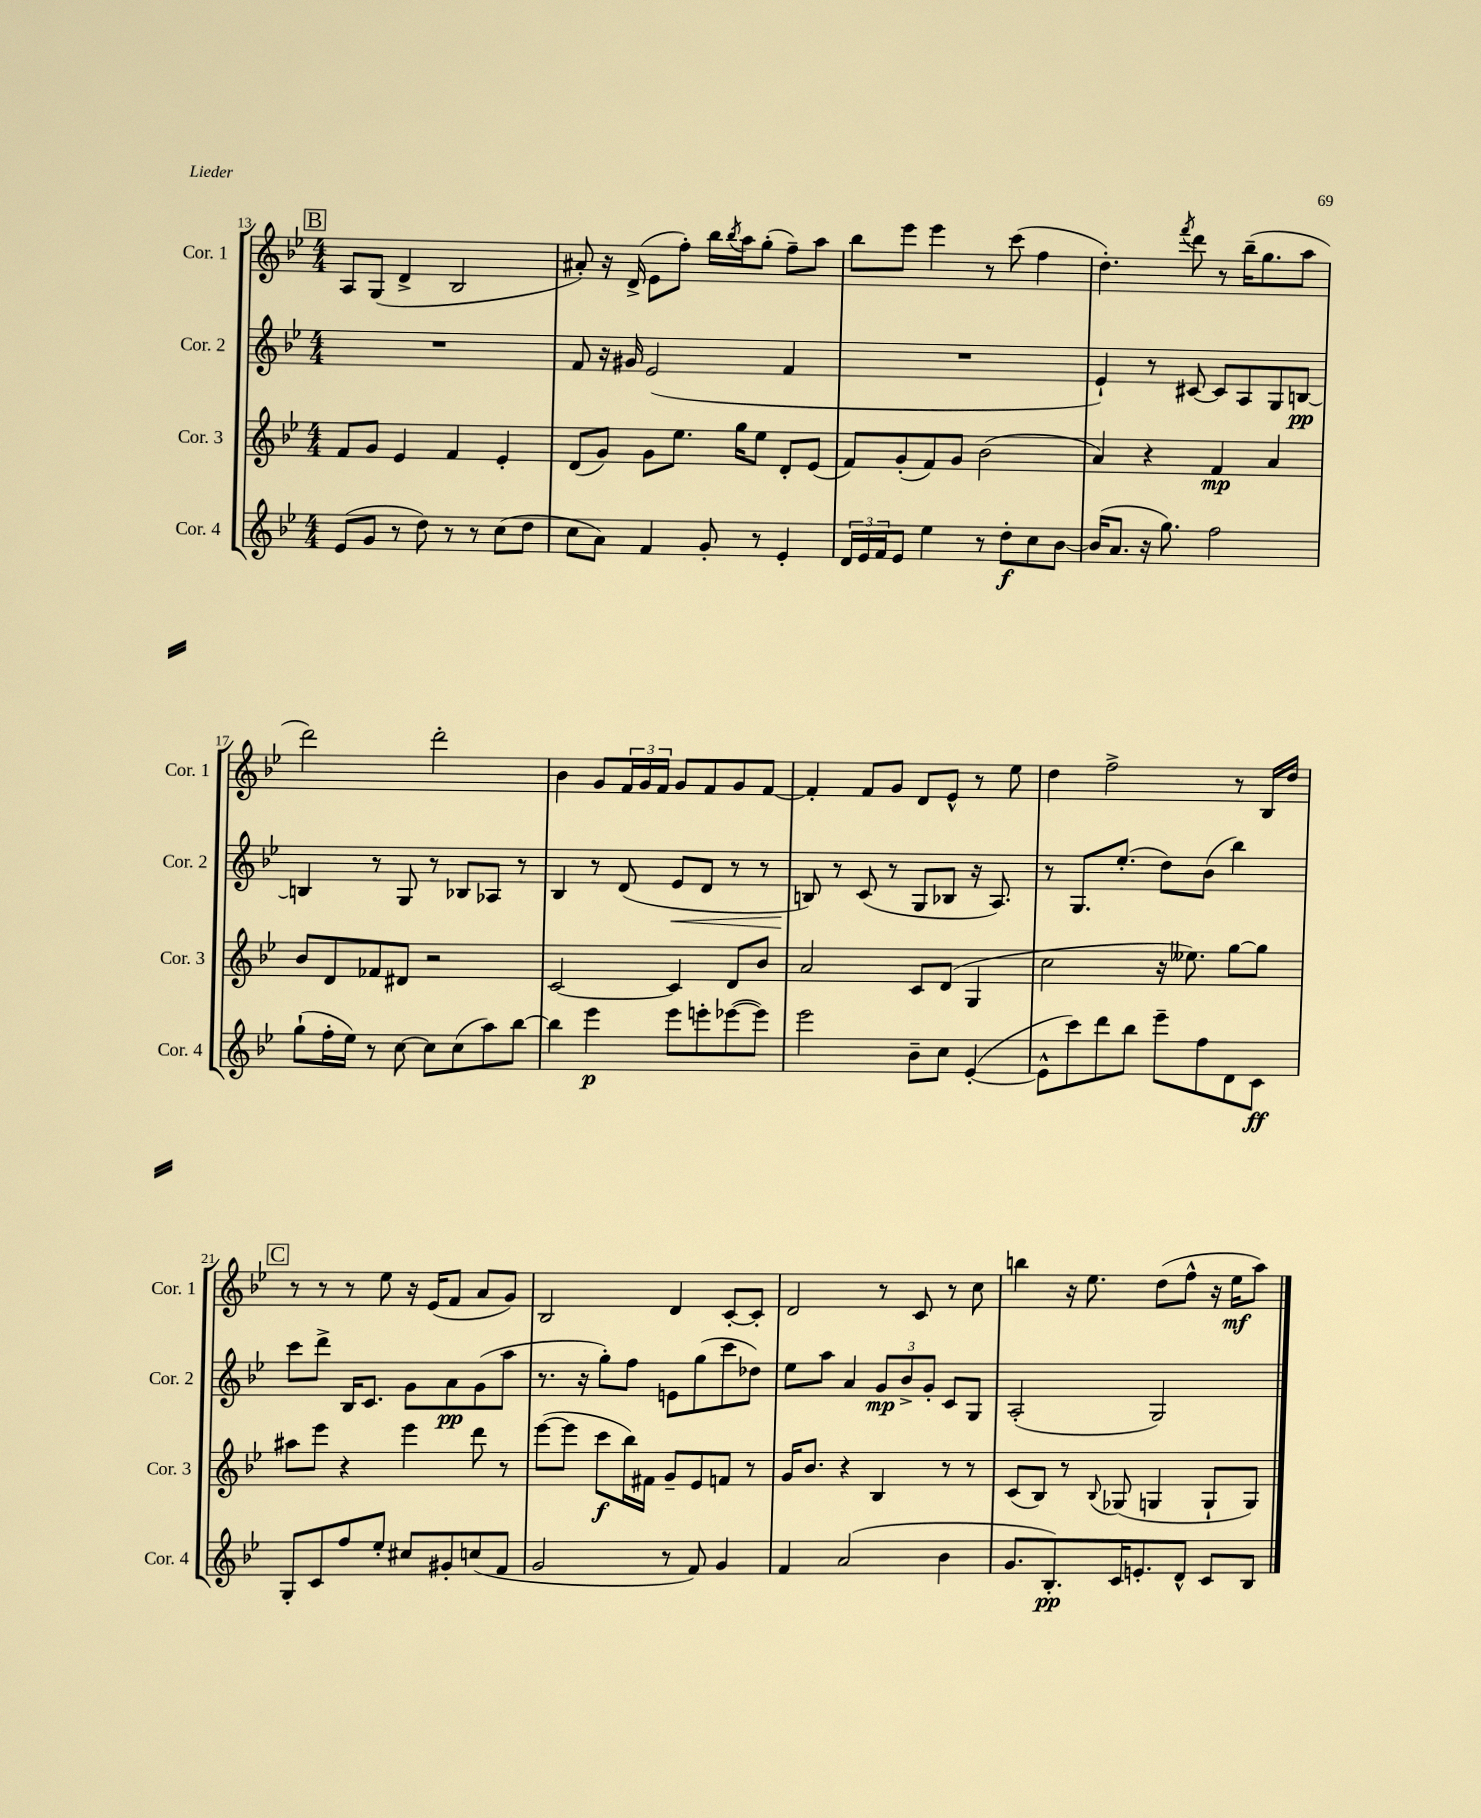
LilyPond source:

<<
\new StaffGroup <<
\new Staff = "s0" \with { instrumentName = "Cor. 1" shortInstrumentName = "Cor. 1" } {
    \clef treble \key bes \major \numericTimeSignature \time 4/4
    \mark \markup { \box "B" } a8 g8( d'4-> bes2 |
    ais'8-.) r16 d'16->( ees'8 f''8-.) bes''16 \acciaccatura { bes''8 } a''16 g''8-.( f''8--) a''8 |
    bes''8 ees'''8 ees'''4 r8 c'''8( f''4 |
    d''4.-.) \acciaccatura { f'''8 } d'''8 r8 bes''16--( g''8. a''8 |
    d'''2) d'''2-. |
    bes'4 g'8 \tuplet 3/2 { f'16 g'16 f'16 } g'8 f'8 g'8 f'8~ |
    f'4-. f'8 g'8 d'8 ees'8-^ r8 ees''8 |
    d''4 f''2-> r8 bes16 d''16 |
    \mark \markup { \box "C" } r8 r8 r8 ees''8 r16 ees'16( f'8 a'8 g'8) |
    bes2 d'4 c'8~-. c'8-. |
    d'2 r8 c'8 r8 c''8 |
    b''4 r16 ees''8. d''8( f''8-^ r16 ees''16\mf a''8) \bar "|." |
}
\new Staff = "s1" \with { instrumentName = "Cor. 2" shortInstrumentName = "Cor. 2" } {
    \clef treble \key bes \major \numericTimeSignature \time 4/4
    \mark \markup { \box "B" } R1 |
    f'8 r16 gis'16 ees'2( f'4 |
    R1 |
    ees'4-!) r8 cis'8~ cis'8 a8 g8 b8~\pp |
    b4 r8 g8 r8 bes8 aes8 r8 |
    bes4 r8 d'8( ees'8\< d'8 r8 r8 |
    b8\!) r8 c'8( r8 g8 bes8 r16 a8.) |
    r8 g8. ees''8.-.( d''8) bes'8( bes''4) |
    \mark \markup { \box "C" } c'''8 d'''8-> bes16 c'8. g'8 a'8\pp g'8( a''8 |
    r8. r16 g''8-.) f''8 e'8 g''8( c'''8 des''8) |
    ees''8 a''8 a'4 \tuplet 3/2 { g'8\mp bes'8-> g'8-. } c'8 g8 |
    a2-.( g2) \bar "|." |
}
\new Staff = "s2" \with { instrumentName = "Cor. 3" shortInstrumentName = "Cor. 3" } {
    \clef treble \key bes \major \numericTimeSignature \time 4/4
    \mark \markup { \box "B" } f'8 g'8 ees'4 f'4 ees'4-. |
    d'8( g'8) g'8 ees''8. g''16 ees''8 d'8-. ees'8( |
    f'8) g'8-.( f'8) g'8 bes'2( |
    a'4) r4 f'4\mp a'4 |
    bes'8 d'8 fes'8 dis'8 r2 |
    c'2~ c'4 d'8 bes'8 |
    a'2 c'8 d'8( g4 |
    c''2 r16 eeses''8.) g''8~ g''8 |
    \mark \markup { \box "C" } ais''8 ees'''8 r4 ees'''4 d'''8 r8 |
    ees'''8~( ees'''8 c'''8\f bes''16) fis'16 g'8-- ees'8 f'8 r8 |
    g'16 bes'8. r4 bes4 r8 r8 |
    c'8( bes8) r8 \appoggiatura { bes8 } ges8( g4 g8-! g8) \bar "|." |
}
\new Staff = "s3" \with { instrumentName = "Cor. 4" shortInstrumentName = "Cor. 4" } {
    \clef treble \key bes \major \numericTimeSignature \time 4/4
    \mark \markup { \box "B" } ees'8( g'8 r8 d''8) r8 r8 c''8( d''8 |
    c''8 a'8) f'4 g'8-. r8 ees'4-. |
    \tuplet 3/2 { d'16 ees'16 f'16 } ees'8 ees''4 r8 d''8-.\f c''8 bes'8~ |
    bes'16( a'8. r16 g''8.) f''2 |
    g''8-!( f''16-. ees''16) r8 c''8~ c''8 c''8( a''8) bes''8~ |
    bes''4 ees'''4\p ees'''8 e'''8-. ees'''8~( ees'''8) |
    ees'''2 bes'8-- c''8 ees'4~-.( |
    ees'8-^ c'''8) d'''8 bes''8 ees'''8-- f''8 d'8 c'8\ff |
    \mark \markup { \box "C" } g8-. c'8 f''8 ees''8-. cis''8 gis'8-. c''8( f'8 |
    g'2 r8 f'8) g'4 |
    f'4 a'2( bes'4 |
    g'8. bes8.-.\pp) c'16 e'8.-. d'8-^ c'8 bes8 \bar "|." |
}
>>
>>
\layout { \context { \Score currentBarNumber = #13 } }
